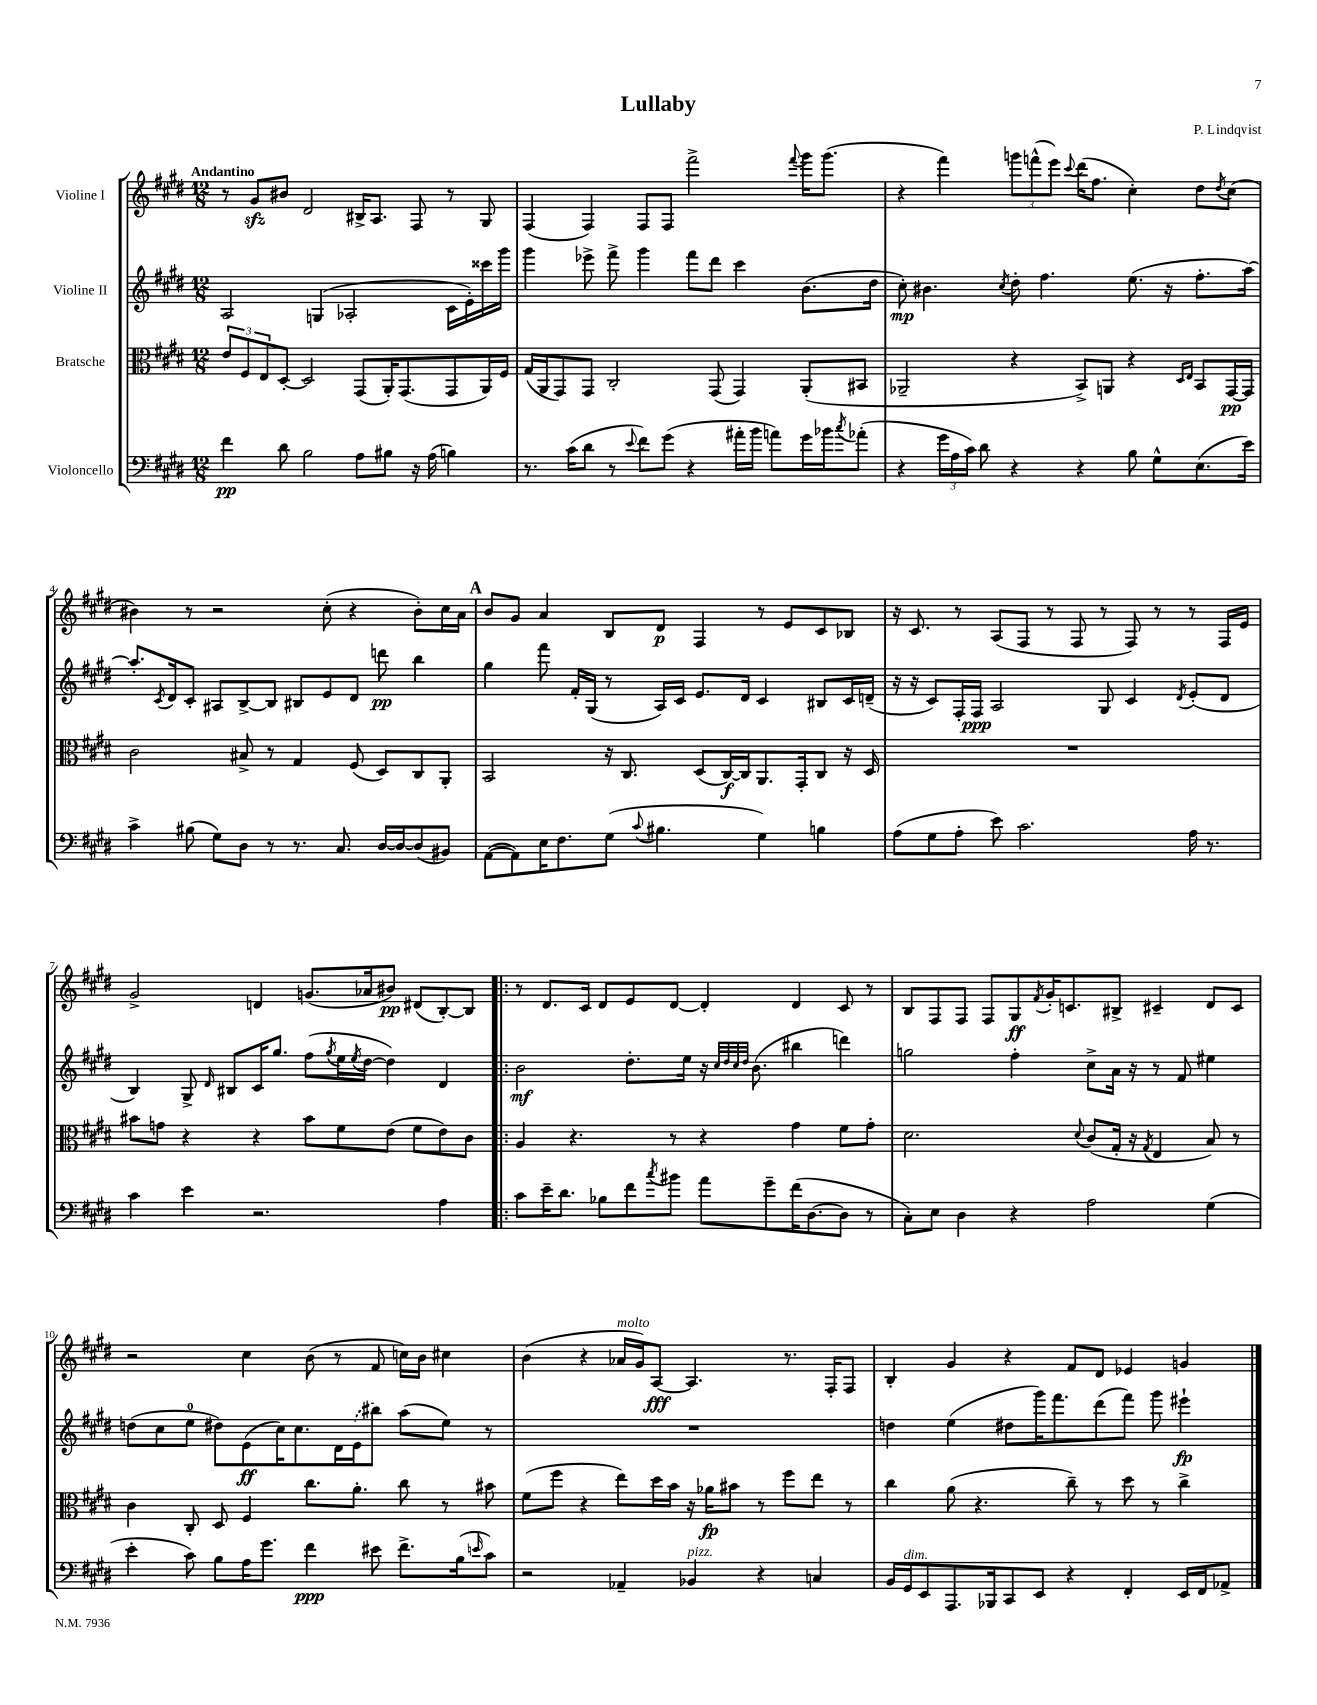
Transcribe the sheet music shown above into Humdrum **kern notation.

**kern	**kern	**kern	**kern
*staff4	*staff3	*staff2	*staff1
*clefF4	*clefC3	*clefG2	*clefG2
*k[f#c#g#d#]	*k[f#c#g#d#]	*k[f#c#g#d#]	*k[f#c#g#d#]
*M12/8	*M12/8	*M12/8	*M12/8
4f#	12e	2A	8r
.	12F#	.	.
.	.	.	8g#
.	12E	.	.
8d#	[8D#'	.	8b#
2B	2D#]	.	2d#
.	.	(4G	.
.	.	2A-'	.
8A	(8GG#	.	16B#^
.	.	.	8.A
8B#	16AA')	.	.
.	(8.GG#	.	.
16r	.	.	8F#
(16A	.	.	.
4B)	8GG#	16c#	8r
.	.	16e')	.
.	16AA)	16ccc##	8G#
.	16F#	16ggg#	.
=	=	=	=
8.r	(16G#	4ggg#	(4F#
.	16AA	.	.
.	8GG#)	.	.
(16c#	.	.	.
8d#	8GG#	8eee-^	4F#)
8r	2C#'	8fff#^	.
8qqe	.	.	.
8f#)	.	4ggg#	8F#
(8g#	.	.	8F#
4r	.	8fff#	2fff#^
.	(8GG#	8ddd#	.
16a#'	4GG#)	4ccc#	.
16b	.	.	.
8a)	.	.	.
.	.	.	8qqfff#
16g#	(8AA'	(8.b	16ggg#
16b-	.	.	(8.ggg#
8qcc#	.	.	.
(8a-'	8BB#	.	.
.	.	16dd#	.
=	=	=	=
4r	2AA-~	8cc#')	4r
.	.	4.b#	.
24g#	.	.	4fff#)
24A	.	.	.
24c#)	.	.	.
8d#	.	.	.
.	.	8qcc#	.
4r	4r	8dd#'	12ggg
.	.	.	(12fff^^
.	.	4.ff#	.
.	.	.	12eee)
.	.	.	8qqccc#
4r	8BB^)	.	(16ddd#
.	.	.	8.ff#
.	8AA	.	.
8B	4r	(8.ee	4cc#')
8G#^^	.	.	.
.	.	16r	.
.	16qqD#	.	.
.	16qqE	.	.
(8.E	8BB	8.ff#'	8dd#
.	.	.	8qdd#
.	[16GG#	.	(8cc#
16e)	16GG#]	[16aa)	.
=	=	=	=
4c#^	2c#	8.aa']	4b#)
.	.	8qc#	.
.	.	16d#	.
(8B#	.	8c#'	8r
8G#)	.	8A#	2r
8D#	8B#^	[8B^	.
8r	8r	8B]	.
8.r	4G#	8B#	.
.	.	8e	(8cc#'
8.C#	.	.	.
.	(8F#	8d#	4r
[16D#	8D#)	8ddd	.
16D#_	.	.	.
(8D#]	8C#	4bb	8b#')
8BB#)	8AA'	.	16cc#
.	.	.	16a
=	=	=	=
([8AA	2BB	4gg#	8b
8AA])	.	.	8g#
16E	.	8fff#	4a
8.F#	.	.	.
.	.	16f#'	.
.	.	(16G#	.
(8G#	16r	8r	8B
.	8.C#	.	.
8qqc#	.	.	.
4.B#	.	16A)	8d#
.	.	16c#	.
.	(8D#	8.e	4F#
.	[16C#)	.	.
.	16C#]	16d#	.
4G#)	8.AA	4c#	8r
.	.	.	8e
.	16GG#'	.	.
4B	8C#	8B#	8c#
.	16r	16c#	8B-
.	16D#	(16d~	.
=	=	=	=
(8A	1.r	16r	16r
.	.	16r	8.c#
8G#	.	8c#)	.
8A'	.	16F#'	8r
.	.	16F#	.
8e)	.	2A	(8A
2.c#	.	.	8F#
.	.	.	8r
.	.	.	8F#
.	.	8G#	8r
.	.	4c#	8F#)
.	.	.	8r
.	.	8qd#	.
16A	.	(8e'	8r
8.r	.	.	.
.	.	8d#	16F#
.	.	.	16e
=	=	=	=
4c#	8b#	4B)	2g#^
.	8g	.	.
4e	4r	8G#^	.
.	.	16qqd#	.
.	.	8B#	.
2.r	4r	16c#	4d
.	.	8.gg#	.
.	8b#	(8ff#	(8.g
.	.	8qgg#	.
.	8f#	16ee	.
.	.	8qee	.
.	.	[16dd#	16a-
.	(8e	4dd#])	8b#)
.	8f#	.	(8d#
4A	8e)	4d#	[8B')
.	8c#	.	8B]
=!|:	=!|:	=!|:	=!|:
8c#	4A	2b	8r
16e~	.	.	8.d#
8.d#	.	.	.
.	4.r	.	.
.	.	.	16c#
8B-	.	.	8d#
8f#	.	8.dd#'	8e
8qcc#	.	.	.
8b#	8r	.	[8d#
.	.	16ee	.
8a	4r	16r	4d#']
.	.	32qqcc#	.
.	.	32qqdd#	.
.	.	32qqcc#	.
.	.	32qqdd#	.
.	.	(8.b	.
8g#~	.	.	.
(16f#	4g#	4bb#	4d#
[8.D#	.	.	.
8D#]	8f#	4ddd)	8c#
8r	8g#'	.	8r
=	=	=	=
8C#')	2.d#	2gg	8B
8E	.	.	8F#
4D#	.	.	8F#
.	.	.	8F#
4r	.	4ff#'	8G#
.	.	.	8qf#
.	.	.	16g#'
.	.	.	8.c
.	8qqd#	.	.
2A	(8c#	8cc#^	.
.	16G#'	16a	8B#^
.	16r	16r	.
.	8qG#	.	.
.	4E	8r	4c#~
.	.	8f#	.
(4G#	8B)	4ee#	8d#
.	8r	.	8c#
=	=	=	=
4e'	4c#	(8dd	2r
.	.	8cc#	.
8c#)	8C#'	8ee	.
8B	8D#	8dd#)	.
16A	4F#	(8e	4cc#
8.g#	.	.	.
.	.	16cc#)	.
.	.	8.cc#	.
4f#	8.cc#	.	(8b
.	.	16d#	8r
.	8.a'	(16e	.
8e#	.	8bb#)	8f#
8.f#^	8cc#	(8aa	16cc)
.	.	.	16b
.	8r	8ee)	4cc#
(16B	.	.	.
16qqe	.	.	.
8c#)	8b#	8r	.
=	=	=	=
2r	(8f#	1.r	(4b
.	8ff#	.	.
.	4r	.	4r
4AA-~	8ee)	.	16a-
.	.	.	16g#)
.	16dd#	.	[8A
.	16b	.	.
4BB-	16r	.	4.A]
.	16a-	.	.
.	8b#	.	.
4r	8r	.	.
.	8ff#	.	8.r
4C	8ee	.	.
.	.	.	16F#'
.	8r	.	8F#
=	=	=	=
16BB	4cc#	4dd	4B'
16GG#	.	.	.
8EE	.	.	.
8.AAA	(8a	(4ee	4g#
.	4.r	.	.
16BBB-	.	.	.
8CC#	.	8dd#	4r
8EE	.	16ggg#)	.
.	.	8.fff#	.
4r	8cc#~)	.	8f#
.	8r	(8ddd#	8d#
4FF#'	8dd#	8fff#)	4e-
.	8r	8ggg#	.
16EE	4cc#^	4eee#`	4g
16FF#	.	.	.
8AA-^	.	.	.
==	==	==	==
*-	*-	*-	*-
